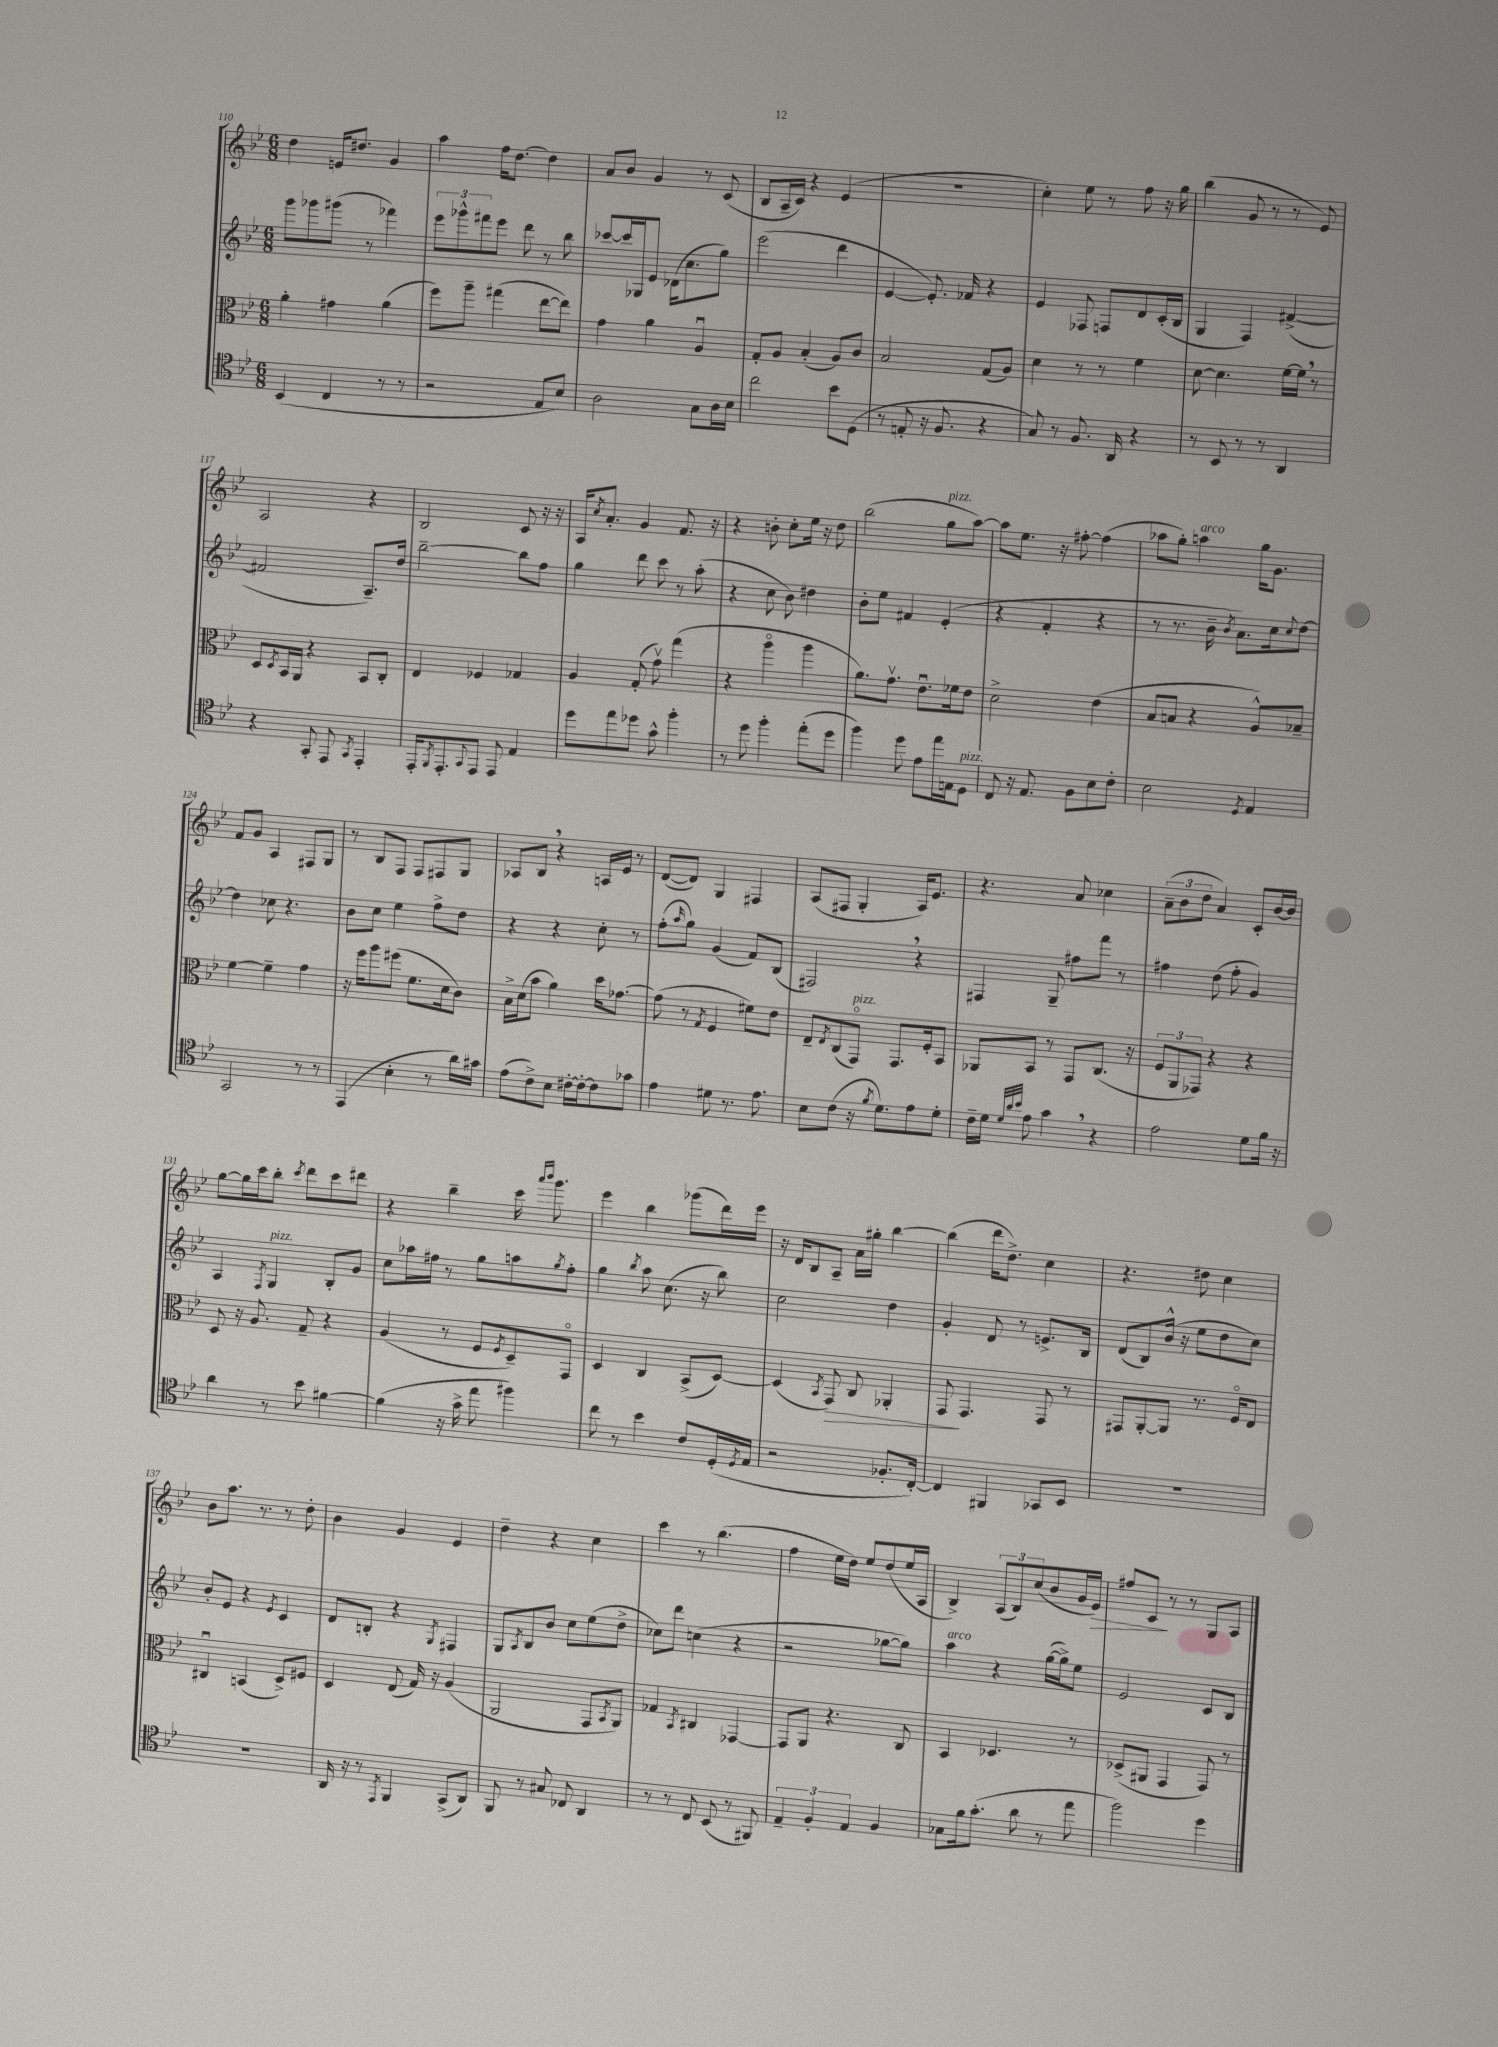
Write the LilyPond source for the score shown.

<<
\new StaffGroup <<
\new Staff = "s0" {
    \clef treble \key bes \major \numericTimeSignature \time 6/8
    d''4 e'16 dis''8. g'4 |
    a''4 f''16 d''8.~ d''4 |
    a'8 bes'8 g'4 r8 c'8( |
    bes8 a16-- c'16) r4 ees'4( |
    R2. |
    c''4-.) ees''8 r8 f''8 r16 g''16 |
    bes''4( g'8 r8 r8 ees'8) |
    a2 r4 |
    bes2 c'8 r16 r16 |
    a16 \acciaccatura { c''8 } a'8.-. g'4 f'8. r16 |
    r4 b'8-. c''8-. ees''16 r16 d''8 |
    bes''2( g''8^\markup { \italic "pizz." } a''8~) |
    a''8 ees''8. r16 fis''8~-. fis''4( |
    aes''8 g''8-.) a''4^\markup { \italic "arco" } g''16 g'8. |
    f'8 g'8 a4 fis8 g8 |
    r8 bes8 f8 f8 fis8 g8 |
    aes8 bes8 \breathe r4 a16 ees'16 r8 |
    d'8~( d'8) g4 fis4 |
    a8( fis8 g4-. a16) ees'8. |
    r4. a'8 ces''4 |
    \tuplet 3/2 { a'8--( bes'8 d''8 } a'4) c'8-. bes'16~ bes'16 |
    g''8~ g''16 c'''16 bes''8-. \acciaccatura { c'''8 } d'''8 c'''8 dis'''8 |
    r4 bes''4-- c'''16 \grace { a'''16 bes'''16 } g'''8. |
    ees'''4 bes''4 ges'''8( d'''16) ees'''16 |
    r16 d'16 bes8 a8-- a'16 gis''16-. bes''4~ |
    bes''4( d'''16 d''8.->) c''4 |
    r4. dis''8 c''4 |
    bes'8 a''8. r8. r8 d''8-. |
    bes'4 g'4 ees'4 |
    d''4-- r4 c''4 |
    c'''4 r8 bes''4.( |
    f''4 ees''16 d''16) ees''8 d''8( ees''16 a16 |
    bes4->) \tuplet 3/2 { a8( bes8) c''8( } bes'8 g'16 ees'16\>) |
    fis''8 c'8\! r8 r8 g8 a8 \bar "|." |
}
\new Staff = "s1" {
    \clef treble \key bes \major \numericTimeSignature \time 6/8
    g'''8 ges'''8 gis'''8( r8 fes'''4) |
    \tuplet 3/2 { ees'''8 ges'''8-^ fis'''8 } ees'''8 d'''8 r8 bes''8 |
    ces'''8~ ces'''16 ges16 ees'8 des'16( c''8. g''8) |
    ees'''2( d'''4 |
    ees'4~ ees'8.-.) fes'16 r4 |
    ees'4 fes8 f8 d'8 c'16-.( bes16 |
    g4 f4) fis'4~->( |
    fis'2 a8.--) d''16 |
    bes''2~-- bes''8 f''8 |
    g''4 d'''8 c'''8 r8 a''8-.( |
    r4 c''8 bes'8) dis''4 |
    bes'8-. ees''8 fis'4 ees'4-.( |
    r4 f'4-. r4 |
    r8 r8. bes'16-- \acciaccatura { bes'8 } a'8.) c''16 \appoggiatura { c''8 } d''8~ |
    d''4 ces''8 r4. |
    bes'8 c''8 ees''4 f''8-> d''8 |
    r4 r4 c''8-. r8 |
    f''8-.( \grace { a''16 } g''8) g'4( f'8) bes8( |
    fis2) \breathe r4 |
    fis4 g8-- fis''8 f'''8 r8 |
    fis''4 d''8( fis''8-. g'4) |
    a4 \acciaccatura { f8 } g4^\markup { \italic "pizz." } bes8-. g'8 |
    c''8 aes''16 fis''16 r8 g''8 a''8 \acciaccatura { g''8 } fis''8-. |
    g''4 \acciaccatura { bes''8 } a''8 c''8.( r16 bes''8) |
    c''2 d''4 |
    g'4-. d'8 r8 e'8.-> bes16 |
    d'8( bes8) bes'16-^( r16 ees''8 d''8 c''8) |
    bes'8-. ees'8 r4 \acciaccatura { ees'8 } c'4 |
    d'8 b8-. r4 \acciaccatura { g8 } fis4 |
    g8 \acciaccatura { a8 } bes8 bes'8 c''8 ees''8( d''8-> |
    ces''8) d'''8 c''4( r4 |
    r2 ges''8~ ges''8) |
    a''4^\markup { \italic "arco" } r4 g''16~( g''16->) ees''8 |
    ees'2 c'8 bes8 \bar "|." |
}
\new Staff = "s2" {
    \clef alto \key bes \major \numericTimeSignature \time 6/8
    a'4-. gis'4 a'4( |
    f''8) a''8-- gis''4( ees''8~ ees''8) |
    g'4 a'4 a4\downbow |
    g8-. a8 bes4-.( a8) c'8 |
    bes2 g8( a8) |
    d'4 r8 r8 f'4 |
    d'8~ d'4. f'16~ f'16 \breathe r8 |
    d8 \acciaccatura { d8 } bes,16 a,16 r4 bes,8 c8-. |
    ees4 fes4 ges4 |
    a4 g8-.( g'8\upbow) g''4( |
    r4 a''4\flageolet a''4 |
    a'8.) g'8.\upbow ees'8.\downbow fes'16 ees'8 |
    d'2-> ees'4( |
    bes8 b8 r4 a8-^) bes8-- |
    f'4~ f'4-- g'4 |
    r16 f''16 a''8 fis''8( f'8. d'16 c'8) |
    bes16-> d'16( bes'8 a'4) d''16 ges'8.~ |
    ges'8( r8 \acciaccatura { g8 } f4 fis'8) ees'8 |
    ees8-- \acciaccatura { ees8 } c8( g,8\flageolet^\markup { \italic "pizz." }) g,8. f16-. bes,8 |
    aes,8 bes,8 r8 g,8 c8.( r16 |
    \tuplet 3/2 { f8 a,8 ges,8) } r4 r4 |
    d8 r16 a8. g8-- r4 |
    a4( r8 f8 \acciaccatura { f8 } d8--) g,8\flageolet |
    d4 c4 bes,8->( d8~) |
    d4( \acciaccatura { bes,8 } g,8\>) c8 aes,4-. |
    g,8\! g,4. g,8 r8 |
    gis,8 a,8~-. a,8 r8. f16\flageolet ees8 |
    cis4\downbow b,4( d8->) fis8 |
    d4 ees8( g16) r16 a4( |
    a,2 g,8 \acciaccatura { bes,8 } a,8) |
    ges4 \acciaccatura { bes,8 } cis4 ges,4~ |
    ges,8 a,8 r4. c8 |
    bes,4 des4. r8 |
    des8->( ais,8 g,4 g,8) r8 \bar "|." |
}
\new Staff = "s3" {
    \clef tenor \key bes \major \numericTimeSignature \time 6/8
    bes,4( c4 r8 r8 |
    r2 ees8 bes8) |
    a2 g8 a16 bes16 |
    c''2 bes'8 d8( |
    r8 e8-. r16 f8. r4 |
    g8) r8 f8. a,16 r4 |
    r8 bes,8 r8 r8 a,4 |
    r4 g,8-. ees,8 \acciaccatura { g,8 } ees,4-. |
    ees,16-. \acciaccatura { f,8 } ees,8.-. \appoggiatura { g,8 } ees,8 ees,8 ees4 |
    d''8 ees''8 des''8 g'8-^ f''4-. |
    r8 d''8 f''4-. ees''8-.( d''8 |
    f''4) d''8 ees'8 ees''16 e16 d8^\markup { \italic "pizz." } |
    c8 r16 ees8. f8 bes8 c'8-. |
    bes2 \acciaccatura { d8 } ees4 |
    g,2 r8 r8 |
    ees,4( bes4-. r8 a'16) gis'16 |
    ees'8( c'8->) bes8 cis'16~-. cis'16~-. cis'8 ges'8 |
    ees'4 dis'8 r8. ees'8. |
    bes8 c'8( r16 \acciaccatura { f'8 } d'8.) ees'8 d'8-. |
    c'16-- d'16 \grace { d'32 a'32 bes'32 } ees'8 g'4 \breathe r4 |
    ees'2 d'8 f'16 r16 |
    a'4 r8 bes'8 fis'4~ |
    fis'4( r16 g'16-> ees''8 fis''4) |
    c''8 r8 bes'4 c'8 d16-.( \acciaccatura { d8 } ees16 |
    r2 fes8.-. c16~-.) |
    c4 fis,4 ges,8 bes,8 |
    R2. |
    R2. |
    a,16 r16 r8 \acciaccatura { ees,8 } f,4 g,8->( a,8) |
    f,8 r8 gis8 ces8 a,4 |
    r8 r8 c8 bes,8( r8 fis,8) |
    \tuplet 3/2 { ees4-- f4-. ees4 } f4 |
    ges8 f'16 g'8.-.( a'8 r8 ees''8 |
    f''2) d''4 \bar "|." |
}
>>
>>
\layout { \context { \Score currentBarNumber = #110 } }
